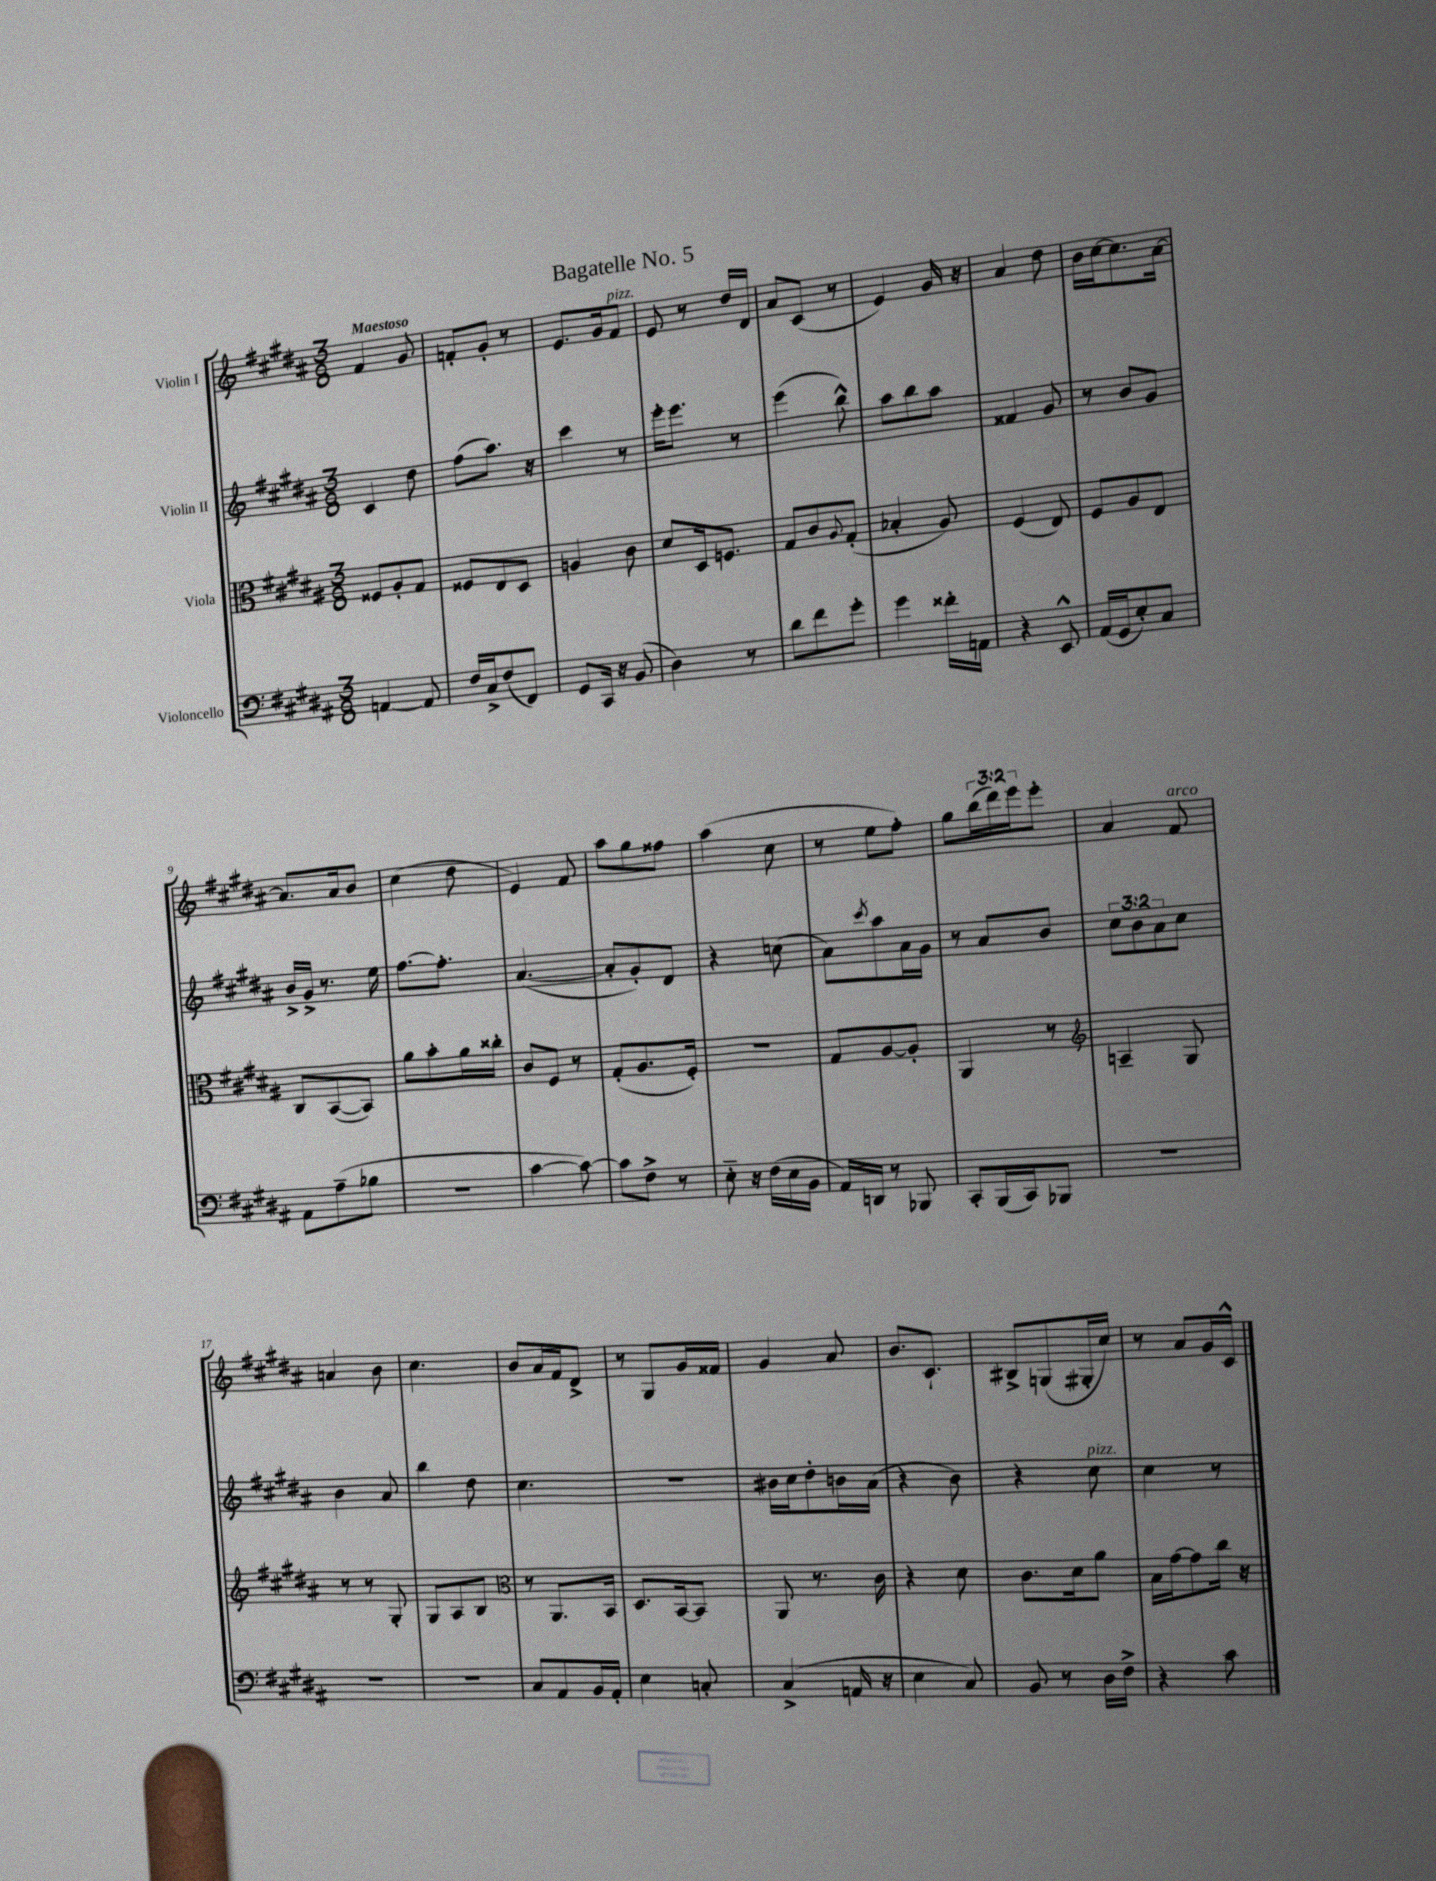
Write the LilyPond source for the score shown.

\header { title = "Bagatelle No. 5" }
<<
\new StaffGroup <<
\new Staff = "s0" \with { instrumentName = "Violin I" } {
    \clef treble \key b \major \numericTimeSignature \time 3/8 \override Staff.TupletNumber.text = #tuplet-number::calc-fraction-text \tempo "Maestoso"
    fis'4 gis'8 |
    f'8-. gis'8-. r8 |
    e'8. gis'16 fis'8^\markup { \italic "pizz." } |
    e'8 r8 dis''16 dis'16 |
    ais'8 cis'8( r8 |
    e'4) gis'16 r16 |
    ais'4 dis''8 |
    b'16 cis''16~ cis''8. ais'16~ |
    ais'8. ais'16 b'8 |
    cis''4( dis''8 |
    e'4) fis'8 |
    ais''8 gis''8 fisis''8 |
    ais''4( cis''8 |
    r8 e''8 fis''8-.) |
    gis''8 \tuplet 3/2 { b''16( dis'''16) e'''16 } e'''8-. |
    ais'4 fis'8^\markup { \italic "arco" } |
    a'4 b'8 |
    cis''4. |
    b'8 ais'16 fis'16 dis'8-> |
    r8 gis8 gis'16 fisis'16 |
    gis'4 ais'8 |
    b'8. cis'8.-! |
    bis8-> g8( gis16-. cis''16) |
    r8 ais'8 gis'16 cis'16-^ \bar "|." |
}
\new Staff = "s1" \with { instrumentName = "Violin II" } {
    \clef treble \key b \major \numericTimeSignature \time 3/8 \override Staff.TupletNumber.text = #tuplet-number::calc-fraction-text
    cis'4 dis''8 |
    fis''8( ais''8.) r16 |
    cis'''4 r8 |
    e'''16-. e'''8. r8 |
    e'''4( b''8-^) |
    ais''8 b''8 ais''8 |
    fisis'4 gis'8 |
    r8 b'8 gis'8 |
    b'16-> gis'16-> r8. e''16 |
    fis''8.~ fis''8.-. |
    ais'4.~( |
    ais'8-. gis'8-.) dis'8 |
    r4 c''8( |
    ais'8) \acciaccatura { cis'''8 } ais''8 ais'16 gis'16 |
    r8 ais'8 b'8 |
    \tuplet 3/2 { cis''8 b'8 ais'8 } cis''8 |
    b'4 ais'8 |
    b''4 dis''8 |
    cis''4. |
    R4. |
    bis'16 cis''16 dis''8-. b'16 ais'16( |
    r4 b'8) |
    r4 cis''8^\markup { \italic "pizz." } |
    cis''4 r8 \bar "|." |
}
\new Staff = "s2" \with { instrumentName = "Viola" } {
    \clef alto \key b \major \numericTimeSignature \time 3/8
    fisis8 ais8-. gis8 |
    fisis8 e8 dis8 |
    a4 cis'8 |
    dis'8 dis16 f8. |
    gis8 cis'8 \appoggiatura { ais8 } gis8-.( |
    bes4-. ais8) |
    fis4( e8) |
    fis8 ais8 e8 |
    cis8 b,8~( b,8) |
    ais'8 b'8-. ais'16 cisis''16-. |
    cis'8 fis8 r8 |
    gis8-.( ais8. fis16-.) |
    R4. |
    gis8 ais8~ ais8-. |
    ais,4 r8 |
    \clef treble a4-- gis8 |
    r8 r8 gis8-. |
    gis8 ais8 b8 |
    \clef alto r8 ais,8. b,16 |
    dis8. b,16~ b,8 |
    ais,8 r8. cis'16 |
    r4 dis'8 |
    cis'8. dis'16 ais'8 |
    b16 gis'16~ gis'8 cis''16 r16 \bar "|." |
}
\new Staff = "s3" \with { instrumentName = "Violoncello" } {
    \clef bass \key b \major \numericTimeSignature \time 3/8
    a,4~ a,8 |
    fis16 cis16-> fis8( fis,8) |
    gis,8 cis,16 r16 b,8( |
    dis4) r8 |
    dis'8 fis'8 gis'8-. |
    gis'4 fisis'16-. a,16 |
    r4 e,8-^ |
    ais,16( gis,16 e8-.) cis8 |
    ais,8 ais8--( bes8 |
    R4. |
    cis'4~ cis'8~) |
    cis'8 fis8-> r8 |
    e8-_ r16 fis16( e16 b,16 |
    ais,16) d,16 r8 bes,,8 |
    cis,8-. b,,16( cis,16) bes,,8 |
    R4. |
    R4. |
    R4. |
    cis8 ais,8 b,16 ais,16-. |
    e4 c8-. |
    cis4->( a,16 r16 |
    e4 cis8) |
    b,8 r8 dis16 fis16-> |
    r4 cis'8 \bar "|." |
}
>>
>>
